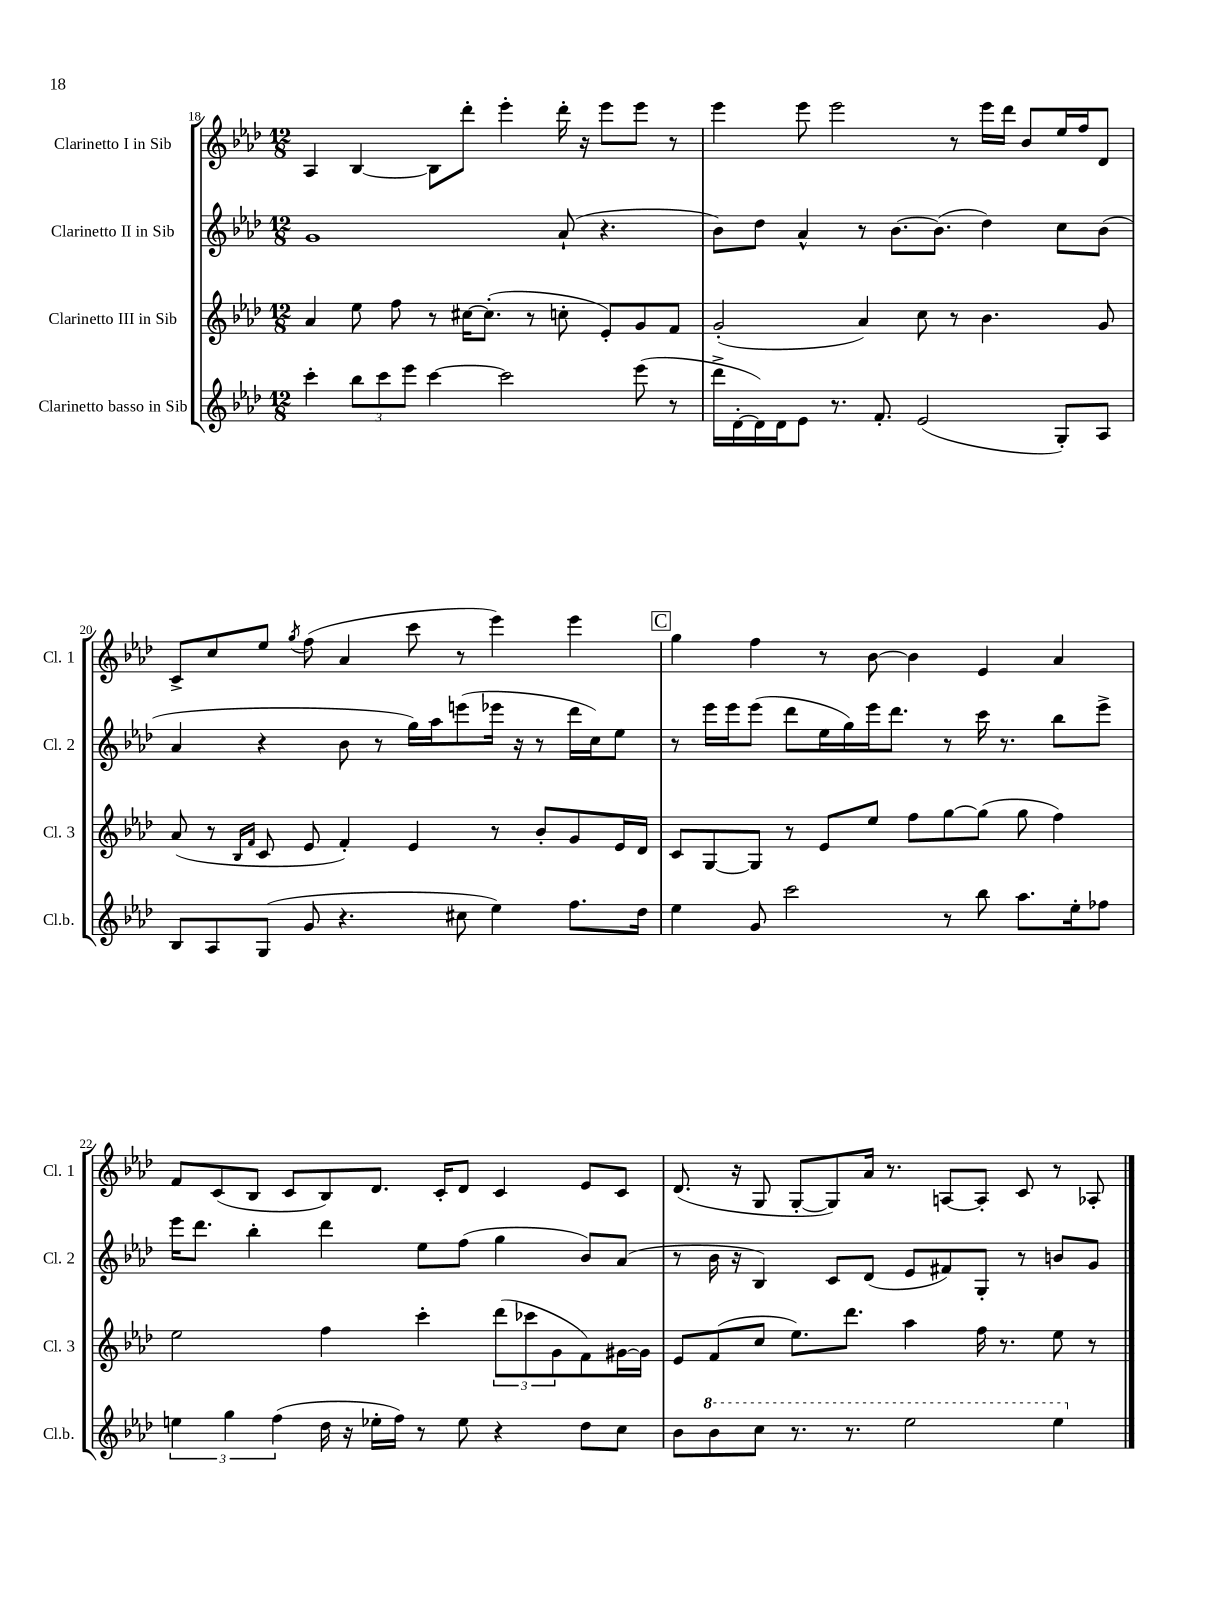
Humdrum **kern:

**kern	**kern	**kern	**kern
*part4	*part3	*part2	*part1
*staff4	*staff3	*staff2	*staff1
*I"Clarinetto basso in Sib	*I"Clarinetto III in Sib	*I"Clarinetto II in Sib	*I"Clarinetto I in Sib
*I'Cl.b.	*I'Cl. 3	*I'Cl. 2	*I'Cl. 1
*clefG2	*clefG2	*clefG2	*clefG2
*k[b-e-a-d-]	*k[b-e-a-d-]	*k[b-e-a-d-]	*k[b-e-a-d-]
*M12/8	*M12/8	*M12/8	*M12/8
=18	=18	=18	=18
4ccc'\	4a-/	1g	4A-/
12bb-\L	8ee-\	.	[4B-/
12ccc\	.	.	.
.	8ff\	.	.
12eee-\J	.	.	.
[4ccc\	8r	.	8B-\L]
.	[16cc#X\KL	.	8ddd-'\J
.	(8.cc#'\J]	.	.
2ccc\]	.	.	4eee-'\
.	8r	.	.
.	8ccn'\	(8a-`/	16ddd-'\
.	.	.	16r
.	8e-'/L)	4.r	8eee-\L
(8eee-\	8g/	.	8eee-\J
8r	8f/J	.	8r
=19	=19	=19	=19
16ddd-^\LL	(2g'/	8b-\L)	4eee-\
[16d-'\	.	.	.
16d-\])	.	8dd-\J	.
16d-\J	.	.	.
8e-\J	.	4a-^^/	8eee-\
8.r	.	.	2eee-\
.	4a-/)	8r	.
8.f'/	.	.	.
.	.	[8.b-\L	.
(2e-/	8cc\	.	.
.	.	(8.b-\J]	.
.	8r	.	8r
.	4.b-\	4dd-\)	16eee-\LL
.	.	.	16ddd-\JJ
.	.	.	8b-/L
8G'/L)	.	8cc\L	16ee-/L
.	.	.	16ff/J
8A-/J	8g/	(8b-\J	8d-/J
!!LO:LB:g=z
=20	=20	=20	=20
8B-/L	(8a-/	4a-/	8c^/L
8A-/	8r	.	8cc/
.	16qqB-/LL	.	.
.	16qqf/JJ	.	.
(8G/J	8c/	4r	8ee-/J
.	.	.	8qgg/
8g/	8e-/	.	(8ff\
4.r	4f'/)	8b-\	4a-/
.	.	8r	.
.	4e-/	16gg\LL)	8ccc\
.	.	16aa-\J	.
8cc#X\	.	(8eeen\	8r
4ee-\)	8r	16eee-X\Jk	4eee-\)
.	.	16r	.
.	8b-'/L	8r	.
8.ff\L	8g/	16ddd-\LL	4eee-\
.	.	16cc\J)	.
.	16e-/L	8ee-\J	.
16dd-\Jk	16d-/JJ	.	.
!!LO:REH:place=s1:t=C
=21	=21	=21	=21
4ee-\	8c/L	8r	4gg\
.	[8G/	16eee-\LL	.
.	.	16eee-\J	.
8g/	8G/J]	(8eee-\J	4ff\
2ccc\	8r	8ddd-\L	.
.	8e-/L	16ee-\L	8r
.	.	16gg\)	.
.	8ee-/J	16eee-\J	[8b-\
.	.	8.ddd-\J	.
.	8ff\L	.	4b-\]
8r	[8gg\	8r	.
8bb-\	(8gg\J]	16ccc\	4e-/
.	.	8.r	.
8.aa-\L	8gg\	.	.
.	4ff\)	8bb-\L	4a-/
16ee-'\k	.	.	.
8ff-X\J	.	8eee-^\J	.
!!LO:LB:g=z
=22	=22	=22	=22
6een\	2ee-\	16eee-\KL	8f/L
.	.	8.ddd-\J	.
.	.	.	(8c/
6gg\	.	.	.
.	.	4bb-'\	8B-/J
(6ff\	.	.	.
.	.	.	8c/L
16dd-\	4ff\	4ddd-\	8B-/)
16r	.	.	.
16ee-X'\LL	.	.	8.d-/J
16ff\JJ)	.	.	.
8r	4ccc'\	8ee-\L	.
.	.	.	16c'/KL
8ee-\	.	(8ff\J	8d-/J
4r	(12ddd-\L	4gg\	4c/
.	12ccc-X\	.	.
.	12g\	.	.
8dd-\L	8f\)	8b-/L)	8e-/L
8cc\J	[16g#X\L	(8a-/J	8c/J
.	16g#\JJ]	.	.
=23	=23	=23	=23
8b-\L	8e-/L	8r	(8.d-/
*8va	*	*	*
8bb-\	(8f/	16b-\	.
.	.	16r	16r
8ccc\J	8cc/J	4B-/)	8G/
8.r	8.ee-\L)	.	[8G'/L
.	.	8c/L	8G/])
8.r	8.ddd-\J	.	.
.	.	(8d-/J	16a-/Jk
.	.	.	8.r
2eee-\	4aa-\	8e-/L	.
.	.	8f#X/)	[8An/L
.	16ff\	8G'/J	8A'/J]
.	8.r	.	.
.	.	8r	8c/
4eee-\	8ee-\	8bn/L	8r
.	8r	8g/J	8A-X'/
*X8va	*	*	*
==	==	==	==
*-	*-	*-	*-
